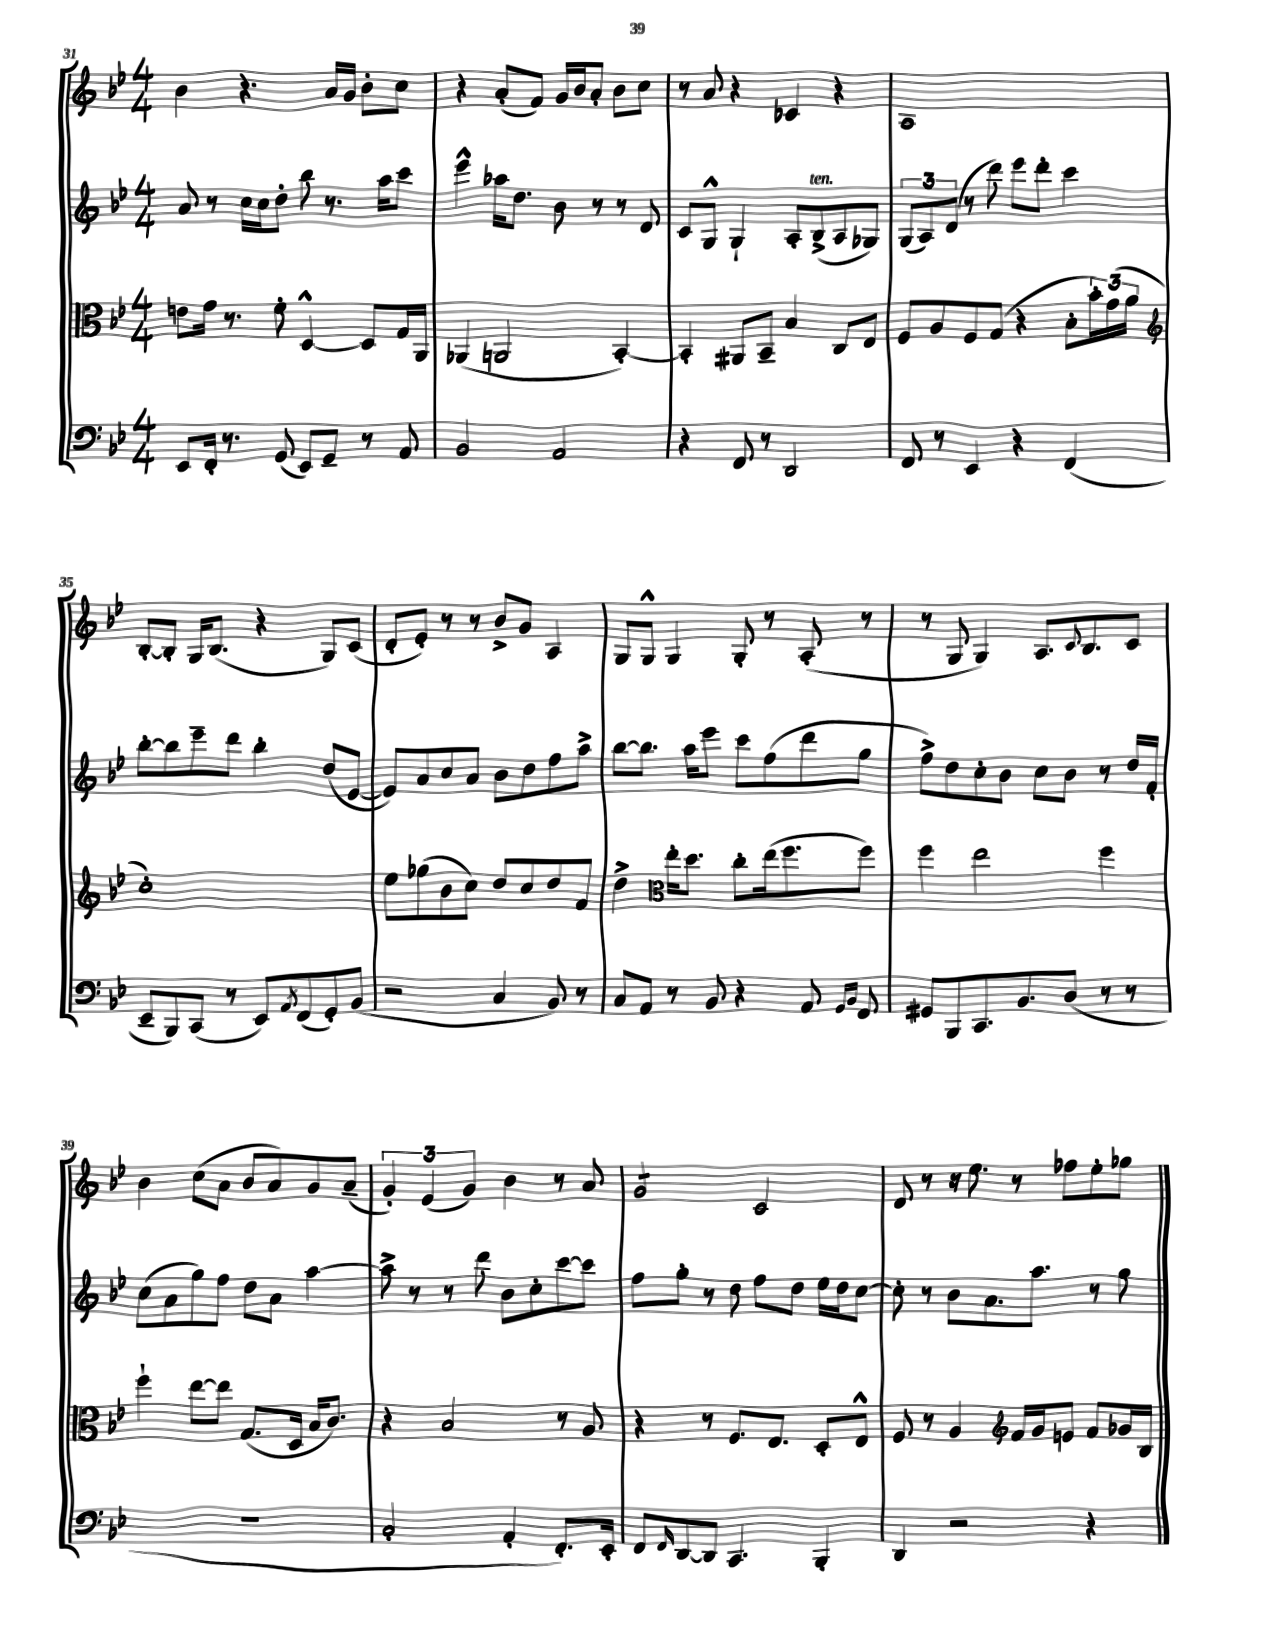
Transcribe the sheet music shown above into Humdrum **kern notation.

**kern	**kern	**kern	**kern
*staff4	*staff3	*staff2	*staff1
*clefF4	*clefC3	*clefG2	*clefG2
*k[b-e-]	*k[b-e-]	*k[b-e-]	*k[b-e-]
*M4/4	*M4/4	*M4/4	*M4/4
8EE-	8e	8a	4b-
16FF'	16g	8r	.
8.r	8.r	.	.
.	.	16cc	4.r
.	.	16cc	.
(8GG	8f'	8dd'	.
8EE-)	[4D^^	8bb-	.
8GG~	.	8.r	16a
.	.	.	16g
8r	8D]	.	8b-'
.	.	16aa	.
8AA	16G	8ccc	8cc
.	16AA	.	.
=	=	=	=
2BB-	(4AA-	4eee-^^	4r
.	2AA	16aa-	(8a'
.	.	8.dd	.
.	.	.	8f)
2AA	.	8b-	16g
.	.	.	16b-
.	.	8r	8a'
.	[4BB-')	8r	8b-
.	.	8d	8cc
=	=	=	=
4r	4BB-']	8c	8r
.	.	8G^^	8a
8FF	8AA#	4G`	4r
8r	8BB-~	.	.
2DD	4B-	8A'	4c-
.	.	(8B-^	.
.	8C	8A	4r
.	8E-	8G-)	.
=	=	=	=
8FF	8F	(12G	1A
.	.	12A)	.
8r	8A	.	.
.	.	(12d	.
4EE-	8F	8r	.
.	(8G	8ddd)	.
4r	4r	8eee-	.
.	.	8ddd'	.
(4FF	8B-'	4ccc	.
.	24b-')	.	.
.	(24g	.	.
.	24a	.	.
=	=	=	=
*	*clefG2	*	*
8EE-~	1cc')	[8bb-'	[8B-'
8BBB-)	.	8bb-]	8B-']
(8CC	.	8eee-~	16G
.	.	.	(8.B-
8r	.	8ddd	.
8EE-)	.	4bb-'	4r
8qAA	.	.	.
(8FF	.	.	.
8GG')	.	(8dd	8G)
(8BB-	.	[8e-	(8c
=	=	=	=
2r	8ee-	8e-])	8d'
.	(8gg-	8a	8e-')
.	8b-	8cc	8r
.	8cc)	8a	8r
4C	8dd	8b-	8b-^
.	8cc	8dd	8g
8BB-)	8dd	8ff	4A
8r	8f	8aa^	.
=	=	=	=
8C	4dd^	[8bb-	8G
8AA	.	8.bb-]	8G^^
*	*clefC3	*	*
8r	16ee-'	.	4G
.	8.dd	16aa	.
8BB-	.	8eee-	.
4r	8cc'	8ccc	8G'
.	(16ee-	(8ff	8r
.	8.ff	.	.
8AA	.	8ddd	(8A'
16qqGG	.	.	.
16qqBB-	.	.	.
8FF	8ff)	8gg	8r
=	=	=	=
8GG#	4ff	8ff^)	8r
8BBB-	.	8dd	8G
8.CC	2ee-	8cc'	4G)
.	.	8b-	.
8.BB-	.	.	.
.	.	8cc	8.A
(8D	.	8b-	.
.	.	.	8qqc
.	.	.	8.B-
8r	4ff	8r	.
8r	.	16dd	8c
.	.	16f'	.
=	=	=	=
1r	4ff`	(8cc	4b-
.	.	8a	.
.	[8ee-	8gg)	(8cc
.	8ee-]	8ff	8a
.	(8.G	8dd	8b-
.	.	8a	8a)
.	16D	.	.
.	16B-	[4aa	8g
.	8.c)	.	.
.	.	.	(8a~
=	=	=	=
2C'	4r	8aa^]	6g')
.	.	8r	.
.	.	.	(6e-
.	2B-	8r	.
.	.	.	6g)
.	.	8ddd	.
4AA'	.	8b-	4b-
.	.	8cc'	.
8.FF')	8r	[8ccc	8r
.	8A	8ccc]	8a
16EE-'	.	.	.
=	=	=	=
8FF	4r	8ff	2g
16qqFF	.	.	.
[8DD	.	8gg'	.
8DD]	8r	8r	.
4.CC	8.F	8dd	.
.	.	8ff	2c
.	8.E-	.	.
.	.	8dd	.
4BBB-'	8D'	16ee-	.
.	.	16dd	.
.	8E-^^	[8cc	.
=	=	=	=
4DD	8F	8cc']	8d
.	8r	8r	8r
2r	4A	8b-	16r
.	.	.	8.ee-
.	.	8.a	.
*	*clefG2	*	*
.	16f	.	8r
.	16g	8.aa	.
.	8e	.	8ff-
4r	8f	8r	8ee-'
.	16g-	8gg	8gg-
.	16B-	.	.
==	==	==	==
*-	*-	*-	*-
